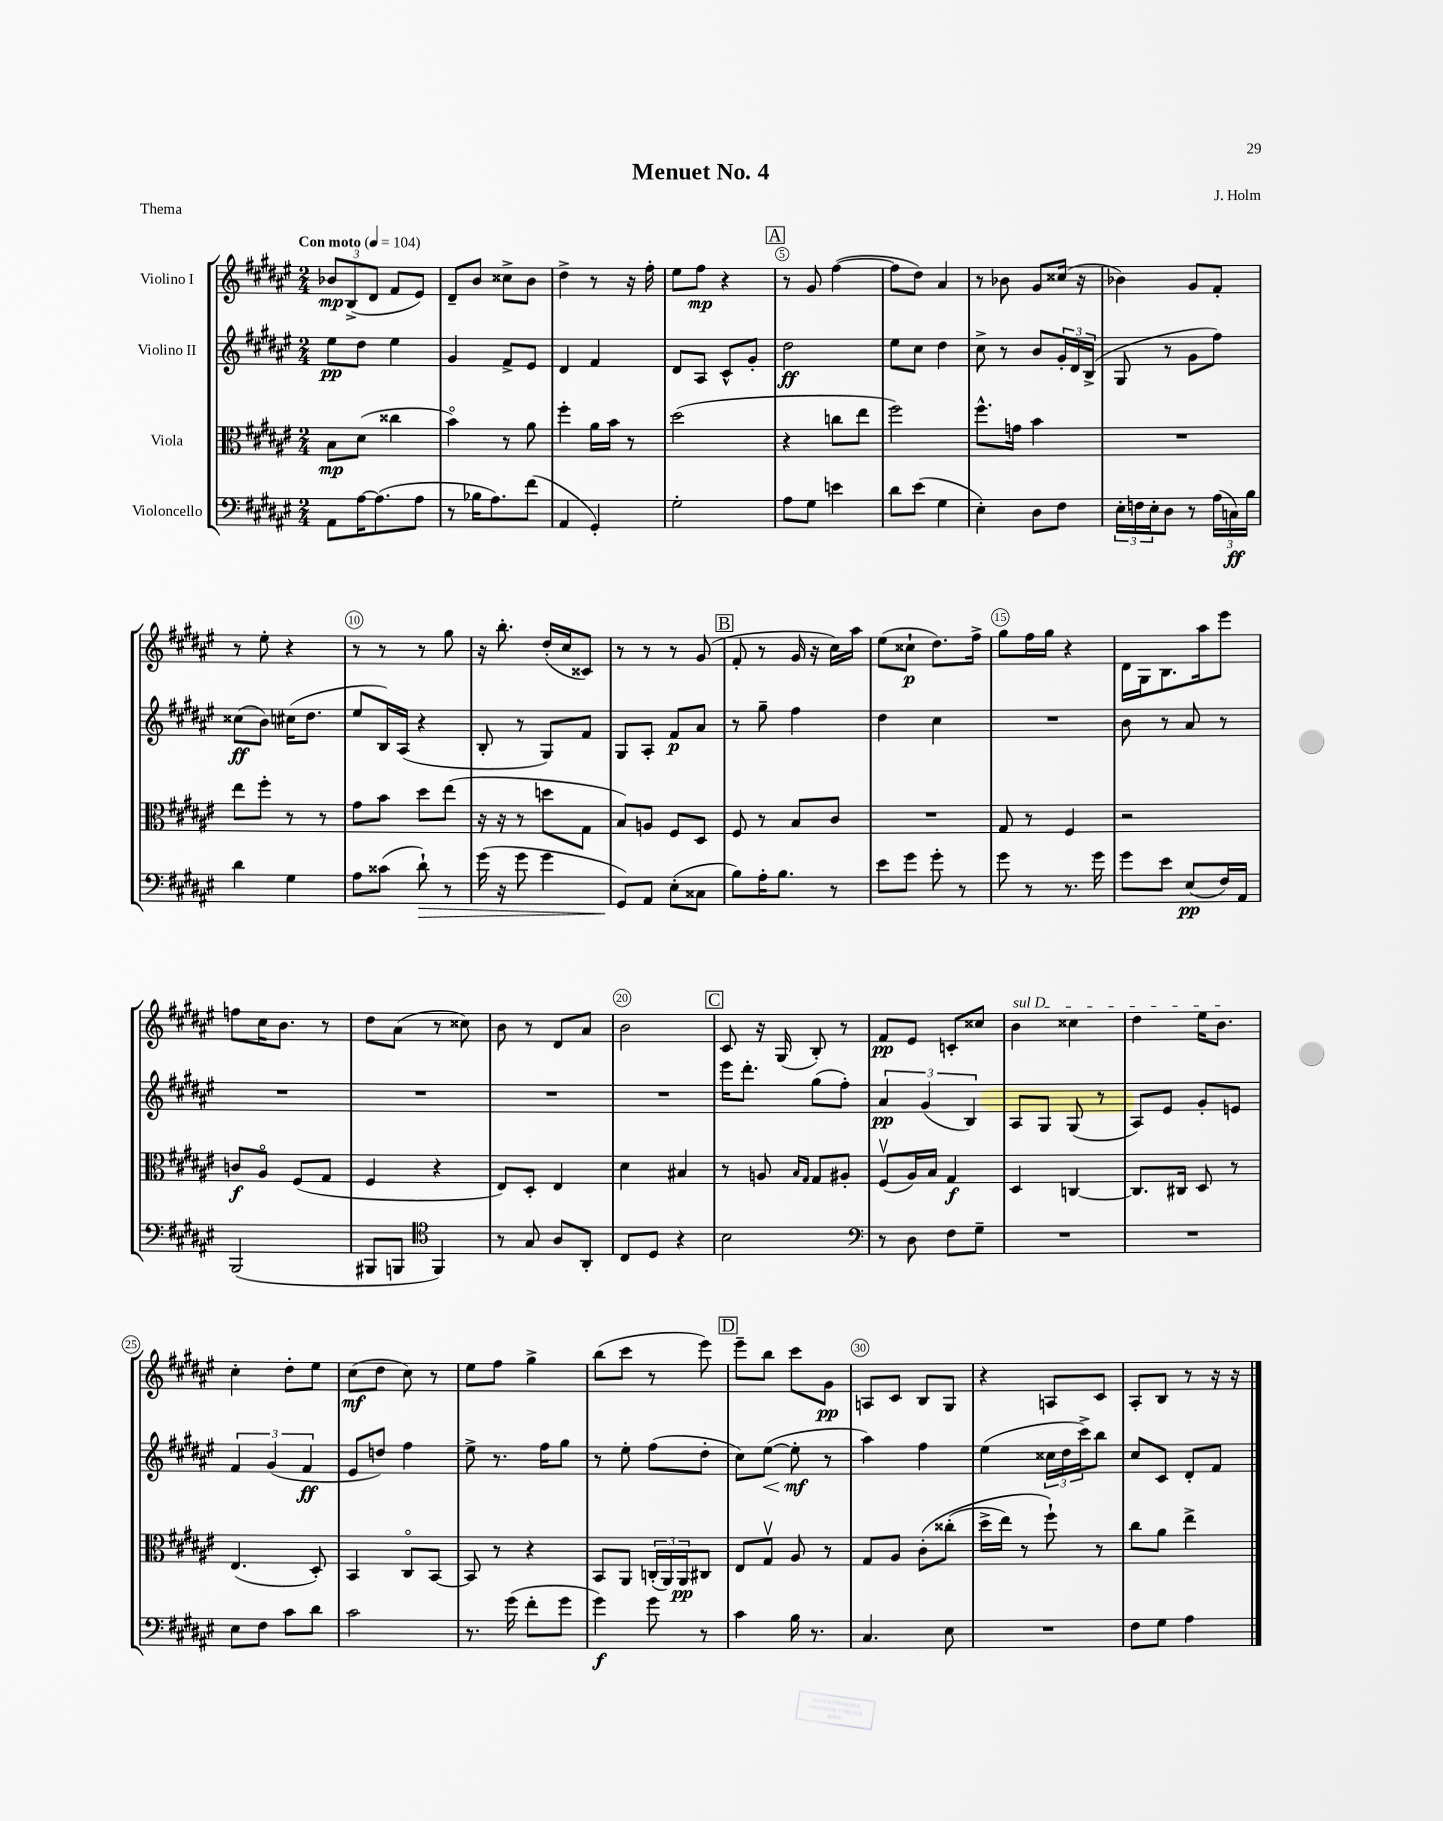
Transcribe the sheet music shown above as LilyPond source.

\header { title = "Menuet No. 4" composer = "J. Holm" piece = "Thema" }
<<
\new StaffGroup <<
\new Staff = "s0" \with { instrumentName = "Violino I" } {
    \clef treble \key fis \major \numericTimeSignature \time 2/4 \tempo "Con moto" 4 = 104
    \tuplet 3/2 { bes'8\mp b8->( dis'8 } fis'8 eis'8) |
    dis'8-- b'8 cisis''8-> b'8 |
    dis''4-> r8 r16 fis''16-. |
    eis''8 fis''8\mp r4 |
    \mark \markup { \box "A" } r8 gis'8 fis''4~( |
    fis''8 dis''8) ais'4 |
    r8 bes'8 gis'8 cisis''16( r16 |
    bes'4) gis'8 fis'8-. |
    r8 eis''8-. r4 |
    r8 r8 r8 gis''8 |
    r16 b''8.-. dis''16-.( cis''16 cisis'8) |
    r8 r8 r8 gis'8( |
    \mark \markup { \box "B" } fis'8-. r8 gis'16 r16 cis''16) ais''16 |
    eis''8( cisis''8-!\p dis''8.) fis''16-> |
    gis''8 fis''16 gis''16 r4 |
    dis'16 gis16 b8. ais''16 eis'''8 |
    f''8 cis''16 b'8. r8 |
    dis''8 ais'8( r8 cisis''8) |
    b'8 r8 dis'8 ais'8 |
    b'2 |
    \mark \markup { \box "C" } cis'8 r16 gis16( b8-.) r8 |
    fis'8\pp eis'8 c'8-. cisis''8 |
    \once \override TextSpanner.bound-details.left.text = \markup { \italic "sul D" } b'4\startTextSpan cisis''4 |
    dis''4 eis''16 b'8.\stopTextSpan |
    cis''4-. dis''8-. eis''8 |
    cis''8\mf( dis''8 cis''8) r8 |
    eis''8 fis''8 gis''4-> |
    b''8( cis'''8 r8 eis'''8) |
    \mark \markup { \box "D" } eis'''8-- b''8 cis'''8 gis'8\pp |
    a8 cis'8 b8 gis8 |
    r4 a8 cis'8 |
    ais8-. b8 r8 r16 r16 \bar "|." |
}
\new Staff = "s1" \with { instrumentName = "Violino II" } {
    \clef treble \key fis \major \numericTimeSignature \time 2/4
    eis''8\pp dis''8 eis''4 |
    gis'4 fis'8-> eis'8 |
    dis'4 fis'4 |
    dis'8 ais8 cis'8-^ gis'8-. |
    \mark \markup { \box "A" } dis''2\ff |
    eis''8 cis''8 dis''4 |
    cis''8-> r8 b'8 \tuplet 3/2 { gis'16-. dis'16 b16->( } |
    gis8 r8 gis'8 fis''8) |
    cisis''8\ff( b'8) cis''16( dis''8. |
    eis''8 b16) ais16( r4 |
    b8-. r8 gis8) fis'8 |
    gis8 ais8-. fis'8\p ais'8 |
    \mark \markup { \box "B" } r8 gis''8-- fis''4 |
    dis''4 cis''4 |
    R2 |
    b'8 r8 ais'8 r8 |
    R2 |
    R2 |
    R2 |
    R2 |
    \mark \markup { \box "C" } eis'''16 dis'''8.-. gis''8( fis''8-.) |
    \tuplet 3/2 { ais'4\pp gis'4( b4) } |
    ais8 gis8 gis8( r8 |
    ais8) eis'8 gis'8-. e'8 |
    \tuplet 3/2 { fis'4 gis'4( fis'4\ff } |
    eis'8 d''8) fis''4 |
    eis''8-> r8. fis''16 gis''8 |
    r8 eis''8-. fis''8( dis''8-. |
    \mark \markup { \box "D" } cis''8) eis''8~\<( eis''8-.\mf\! r8 |
    ais''4) fis''4 |
    eis''4( \tuplet 3/2 { cisis''16 dis''16 cis'''16->) } b''8 |
    cis''8 cis'8 dis'8-. fis'8 \bar "|." |
}
\new Staff = "s2" \with { instrumentName = "Viola" } {
    \clef alto \key fis \major \numericTimeSignature \time 2/4
    b8\mp dis'8( cisis''4 |
    b'4\flageolet) r8 ais'8 |
    fis''4-. ais'16 b'16 r8 |
    dis''2( |
    \mark \markup { \box "A" } r4 c''8 eis''8 |
    fis''2) |
    fis''8.-^ g'16 b'4 |
    R2 |
    eis''8 fis''8-. r8 r8 |
    gis'8 b'8 dis''8 eis''8( |
    r16 r16 r8 d''8 gis8 |
    b8) a8 fis8 dis8 |
    \mark \markup { \box "B" } fis8 r8 b8 cis'8 |
    R2 |
    gis8 r8 fis4 |
    r2 |
    c'8\f ais8\flageolet fis8( gis8 |
    fis4 r4 |
    eis8) dis8-. eis4 |
    dis'4 bis4 |
    \mark \markup { \box "C" } r8 a8 \grace { b16 gis16 } gis8 ais8-. |
    fis8\upbow( ais16) b16 gis4\f |
    dis4 c4~ |
    c8. cis16 dis8 r8 |
    eis4.( dis8-.) |
    b,4 cis8\flageolet b,8~ |
    b,8 r8 r4 |
    b,8 ais,8 \tuplet 3/2 { c16-.( ais,16) ais,16\pp } cis8 |
    \mark \markup { \box "D" } eis8 gis8\upbow ais8 r8 |
    gis8 ais8 cis'8-.\( cisis''8-.( |
    dis''16-> eis''16) r8 fis''8-!\) r8 |
    cis''8 ais'8 eis''4-> \bar "|." |
}
\new Staff = "s3" \with { instrumentName = "Violoncello" } {
    \clef bass \key fis \major \numericTimeSignature \time 2/4
    ais,8 ais16~ ais8.( ais8 |
    r8 bes16 ais8.) fis'8( |
    ais,4 gis,4-.) |
    gis2-. |
    \mark \markup { \box "A" } ais8 gis8 e'4 |
    dis'8 eis'8( gis4 |
    eis4-.) dis8 fis8 |
    \tuplet 3/2 { eis16-. f16 eis16-. } dis8 r8 \tuplet 3/2 { ais16( c16\ff) b16 } |
    dis'4 gis4 |
    ais8 cisis'8( dis'8-!\>) r8 |
    gis'16( r16 gis'8 gis'4 |
    gis,8\!) ais,8 eis8-.( cisis8 |
    \mark \markup { \box "B" } b8) ais16-. b8. r8 |
    eis'8 gis'8 gis'8-. r8 |
    gis'8 r8 r8. gis'16 |
    gis'8 eis'8 eis8\pp( fis16) ais,16 |
    b,,2( |
    bis,,8 b,,8 \clef tenor fis,4) |
    r8 gis8 ais8 ais,8-. |
    cis8 dis8 r4 |
    \mark \markup { \box "C" } b2 |
    \clef bass r8 dis8 fis8 gis8-- |
    R2 |
    R2 |
    eis8 fis8 cis'8 dis'8 |
    cis'2 |
    r8. gis'16( fis'8-. gis'8 |
    gis'4\f) gis'8 r8 |
    \mark \markup { \box "D" } cis'4 b16 r8. |
    cis4. eis8 |
    R2 |
    fis8 gis8 ais4 \bar "|." |
}
>>
>>
\layout { \context { \Score \override BarNumber.break-visibility = ##(#f #t #t) barNumberVisibility = #(every-nth-bar-number-visible 5) \override BarNumber.stencil = #(make-stencil-circler 0.1 0.3 ly:text-interface::print) } }
